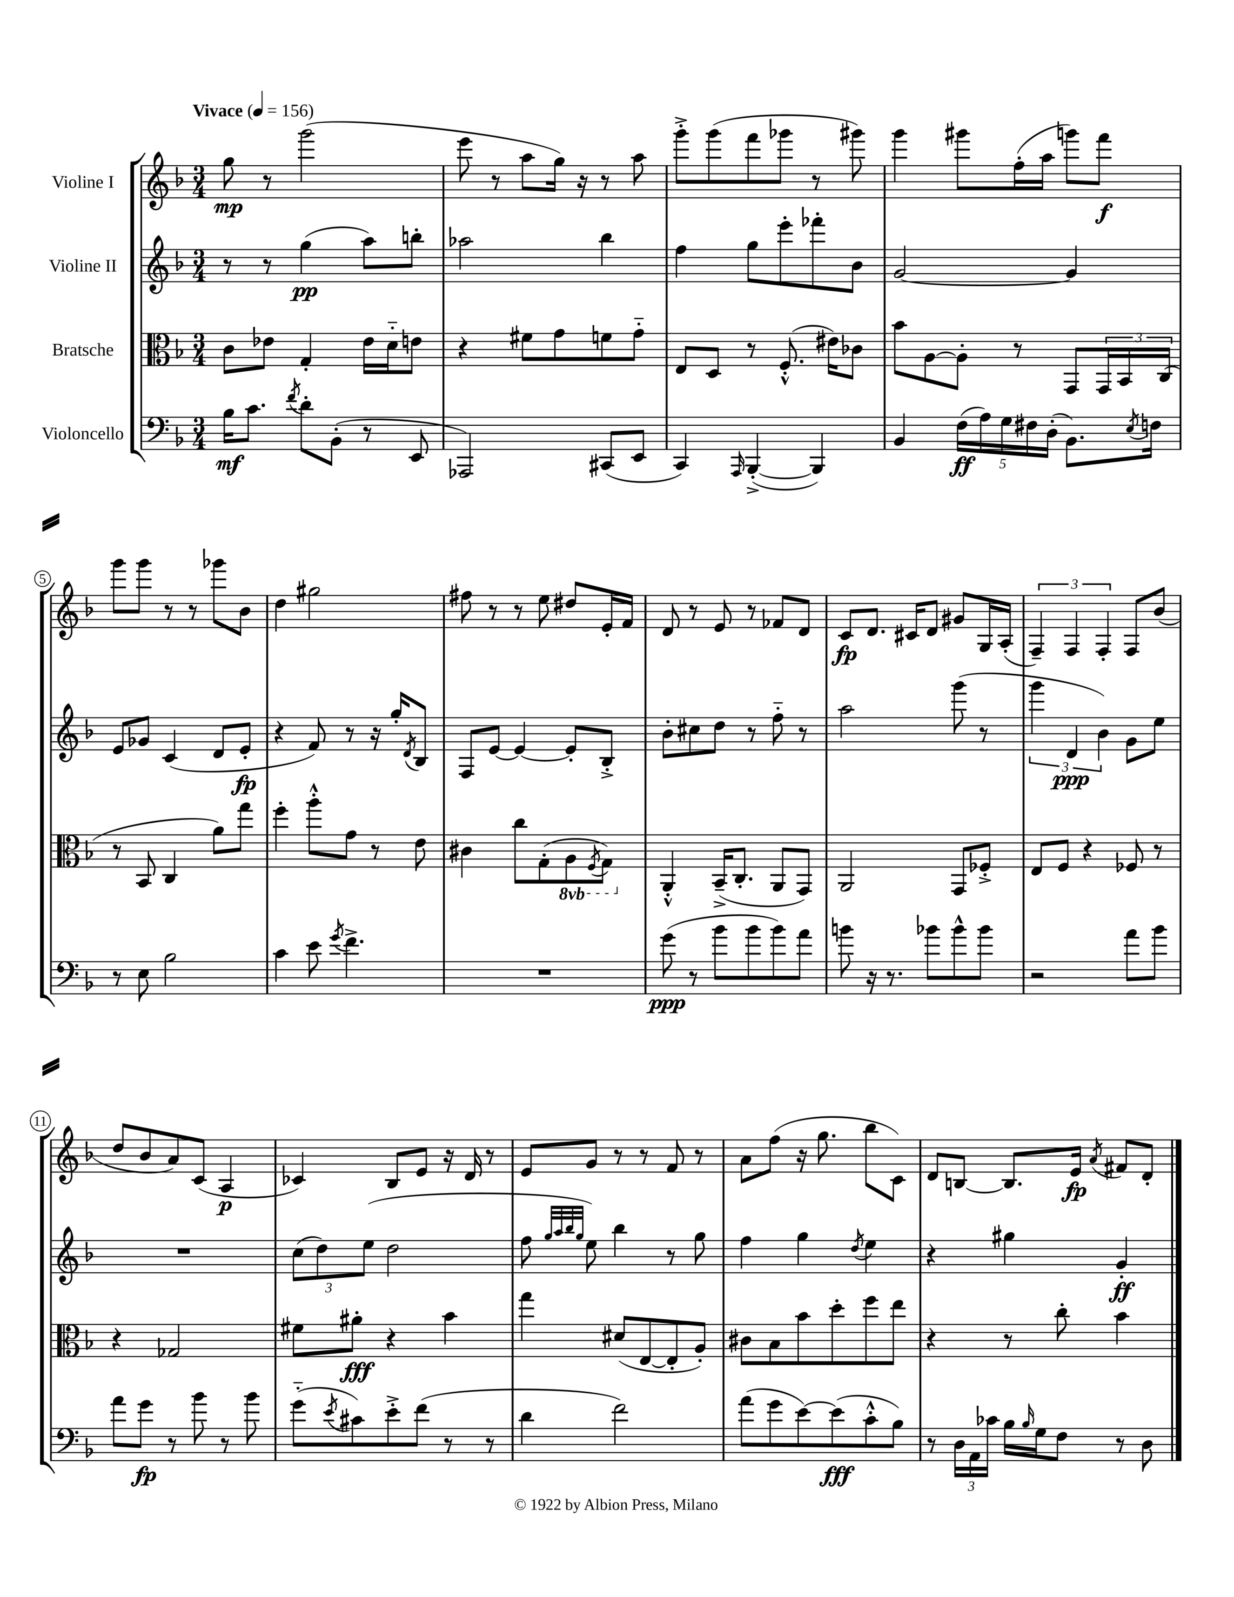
<<
\new StaffGroup <<
\new Staff = "s0" \with { instrumentName = "Violine I" } {
    \clef treble \key f \major \numericTimeSignature \time 3/4 \tempo "Vivace" 4 = 156
    g''8\mp r8 g'''2( |
    e'''8 r8 a''8 g''16) r16 r8 a''8 |
    g'''8-.-> g'''8( f'''8 ges'''8 r8 gis'''8) |
    g'''4 gis'''8 f''16-.( a''16 g'''8) f'''8\f |
    g'''8 g'''8 r8 r8 ges'''8 bes'8 |
    d''4 gis''2 |
    fis''8 r8 r8 e''8 dis''8 e'16-. f'16 |
    d'8 r8 e'8 r8 fes'8 d'8 |
    c'8\fp d'8. cis'16 d'8 gis'8 g16 a16-.( |
    \tuplet 3/2 { f4--) f4 f4-. } f8 bes'8( |
    d''8 bes'8 a'8) c'8( a4\p |
    ces'4) bes8 e'8 r16 d'16 r8 |
    e'8 g'8 r8 r8 f'8 r8 |
    a'8 f''8( r16 g''8. bes''8 c'8) |
    d'8 b8~ b8. e'16\fp \acciaccatura { a'8 } fis'8 d'8-. \bar "|." |
}
\new Staff = "s1" \with { instrumentName = "Violine II" } {
    \clef treble \key f \major \numericTimeSignature \time 3/4
    r8 r8 g''4\pp( a''8) b''8-. |
    aes''2 bes''4 |
    f''4 g''8 e'''8-. fes'''8-. bes'8 |
    g'2~ g'4 |
    e'8 ges'8 c'4( d'8 e'8-.\fp |
    r4 f'8) r8 r16 g''16-. \acciaccatura { d'8 } bes8 |
    f8 e'8~ e'4~ e'8-. bes8-.-> |
    bes'8-. cis''8 d''8 r8 f''8-_ r8 |
    a''2 g'''8( r8 |
    \tuplet 3/2 { g'''4 d'4\ppp bes'4) } g'8 e''8 |
    R2. |
    \tuplet 3/2 { c''8( d''8) e''8( } d''2 |
    f''8 \grace { g''32 a''32 bes''32 g''32 } e''8) bes''4 r8 g''8 |
    f''4 g''4 \acciaccatura { d''8 } e''4 |
    r4 gis''4 g'4-.\ff \bar "|." |
}
\new Staff = "s2" \with { instrumentName = "Bratsche" } {
    \clef alto \key f \major \numericTimeSignature \time 3/4 \set Staff.ottavationMarkups = #ottavation-simple-ordinals
    c'8 ees'8 g4-. ees'16 d'16-_ e'8 |
    r4 fis'8 g'8 f'8 g'8-_ |
    e8 d8 r8 f8.-.-^( eis'16) ces'8 |
    bes'8 a8~ a8-. r8 g,8 \tuplet 3/2 { g,16 bes,16 c16( } |
    r8 bes,8 c4 a'8) g''8 |
    f''4-. a''8-.-^ g'8 r8 e'8 |
    cis'4 c''8 g8-.( \ottava #-1 a,8 \acciaccatura { f,8 } g,8) \ottava #0 |
    a,4-.-^ bes,16--->( c8.-. a,8 g,8) |
    a,2 g,8 fes8-.-> |
    e8 f8 r4 fes8 r8 |
    r4 ges2 |
    fis'8 ais'8-.\fff r4 bes'4 |
    g''4 dis'8( e8~ e8-. a8-.) |
    cis'8 bes8 bes'8 d''8-. f''8 e''8 |
    r4 r8 c''8-. bes'4 \bar "|." |
}
\new Staff = "s3" \with { instrumentName = "Violoncello" } {
    \clef bass \key f \major \numericTimeSignature \time 3/4
    bes16\mf c'8. \acciaccatura { f'8 } d'8-. bes,8-.( r8 e,8 |
    aes,,2) cis,8( e,8 |
    c,4) \grace { a,,16 } bes,,4~-.->( bes,,4) |
    bes,4 \tuplet 5/4 { f16\ff( a16) g16 fis16 d16-.( } bes,8.) \acciaccatura { e8 } f16 |
    r8 e8 bes2 |
    c'4 e'8 \acciaccatura { g'8 } f'4.-> |
    R2. |
    g'8\ppp( r8 bes'8 bes'8 bes'8) a'8 |
    b'8 r16 r8. bes'8 bes'8-^ bes'8 |
    r2 a'8 bes'8 |
    a'8 g'8\fp r8 bes'8 r8 bes'8 |
    g'8-_( \acciaccatura { e'8 } cis'8) e'8-.-> f'8( r8 r8 |
    d'4 f'2) |
    a'8( g'8 e'8~) e'8\fff( c'8-.-^ bes8) |
    r8 \tuplet 3/2 { d16 a,16 ces'16 } bes16 \grace { bes16 } g16 f8 r8 d8 \bar "|." |
}
>>
>>
\layout { \context { \Score \override BarNumber.stencil = #(make-stencil-circler 0.1 0.3 ly:text-interface::print) } }
